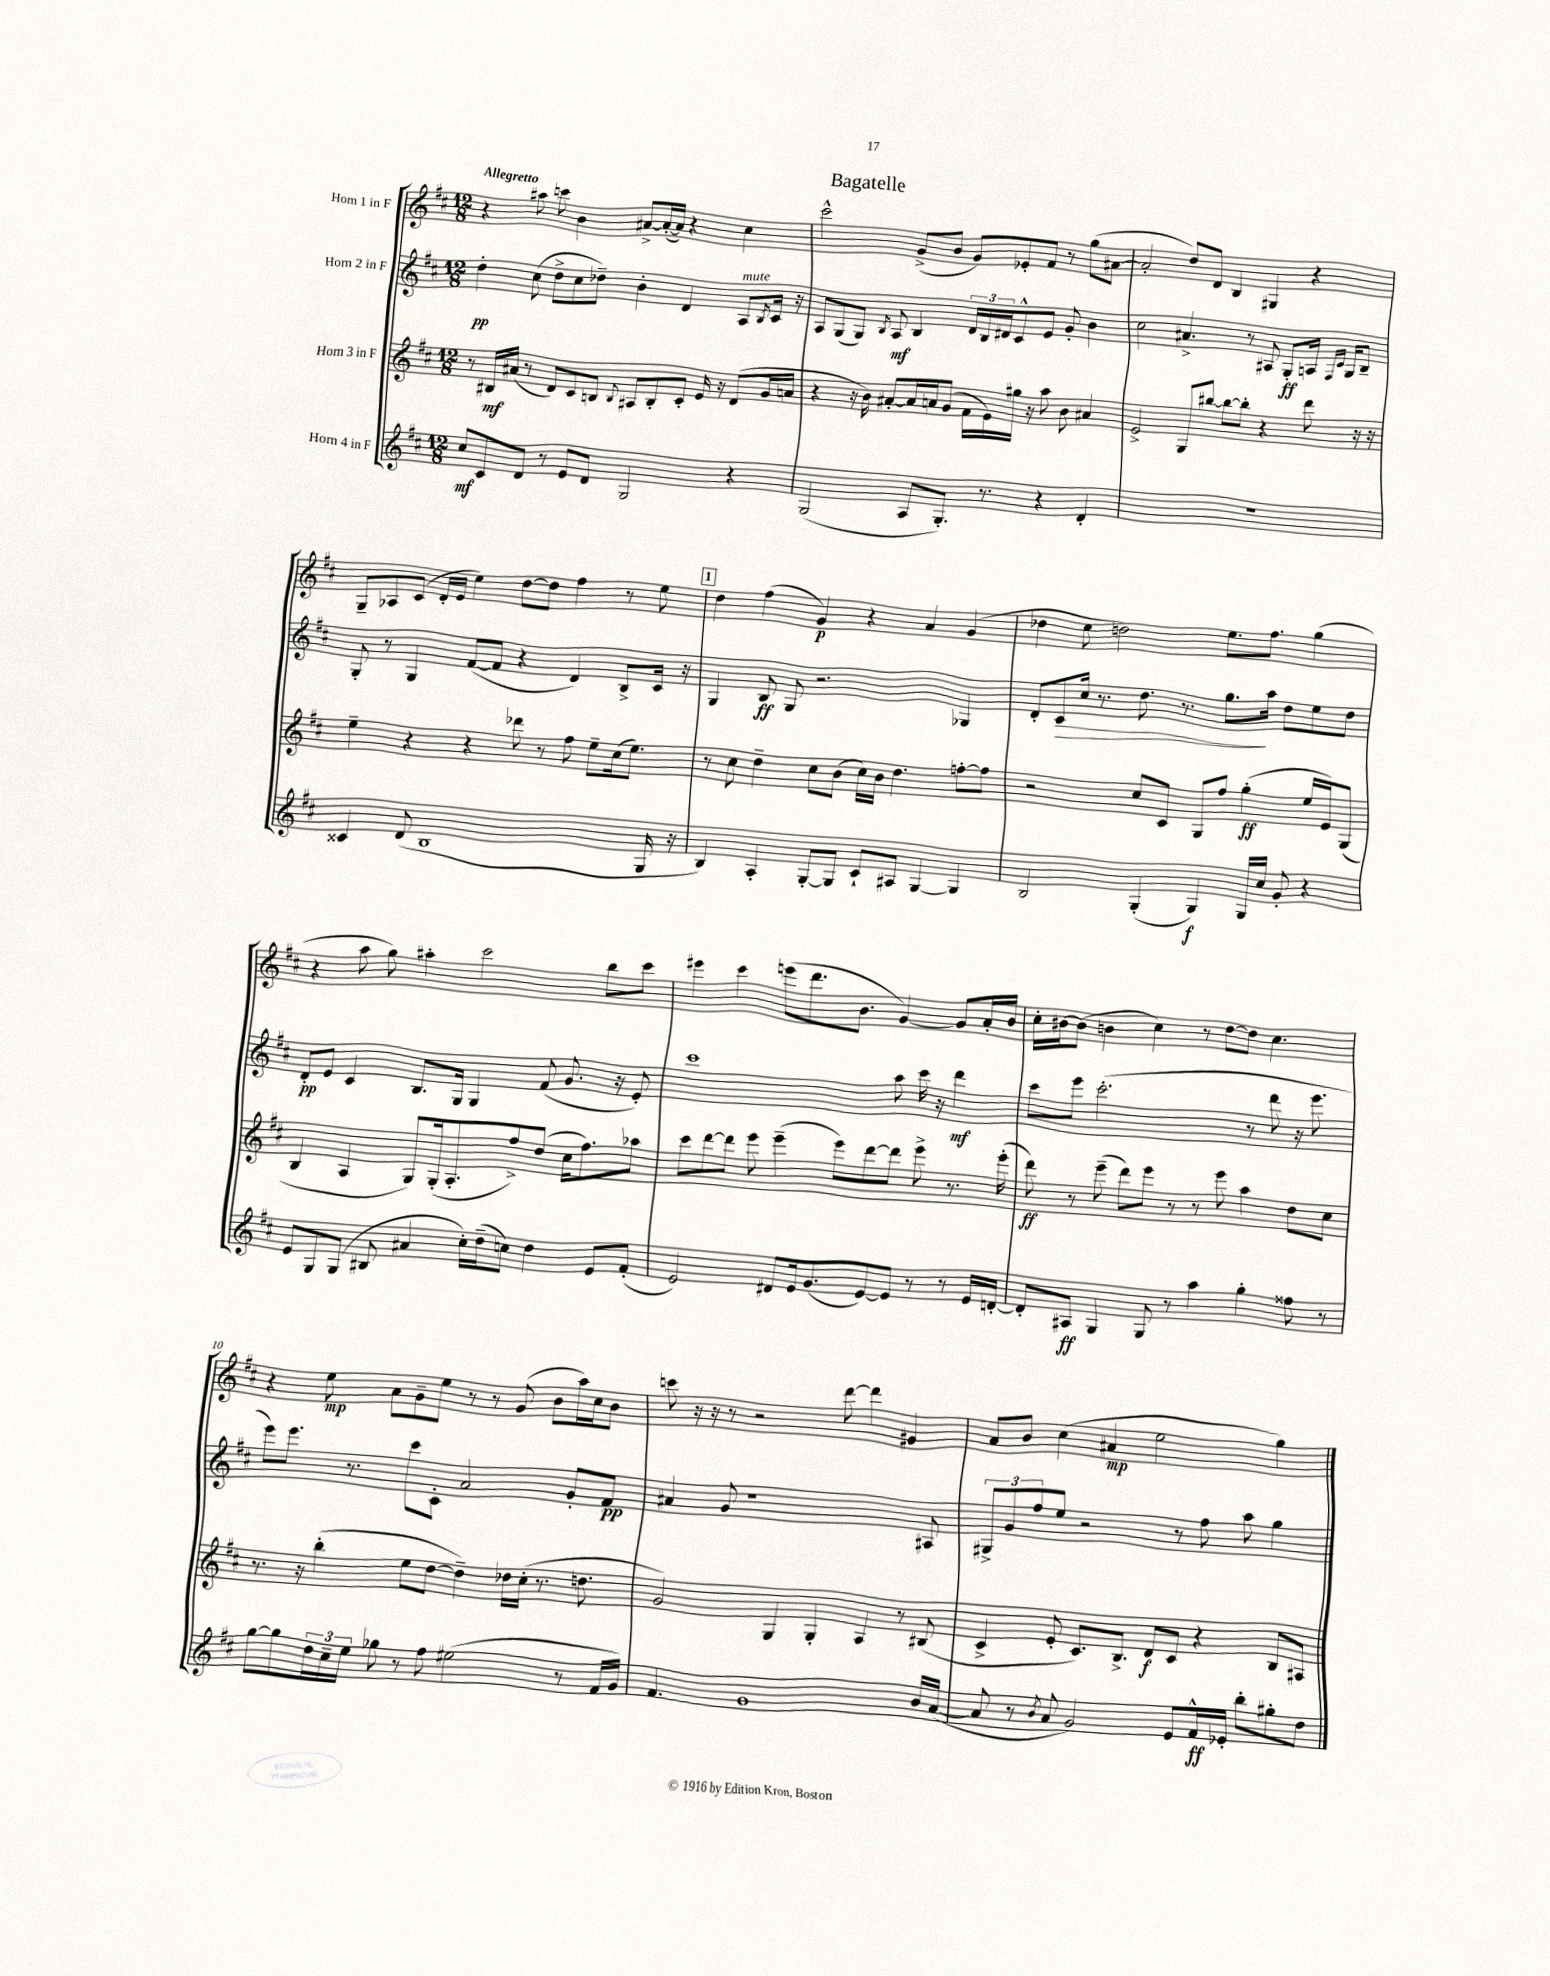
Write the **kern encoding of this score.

**kern	**dynam	**kern	**dynam	**kern	**dynam	**kern	**dynam
*part4	*part4	*part3	*part3	*part2	*part2	*part1	*part1
*staff4	*staff4	*staff3	*staff3	*staff2	*staff2	*staff1	*staff1
*I"Horn 4 in F	*	*I"Horn 3 in F	*	*I"Horn 2 in F	*	*I"Horn 1 in F	*
*clefG2	*	*clefG2	*	*clefG2	*	*clefG2	*
*k[f#c#]	*	*k[f#c#]	*	*k[f#c#]	*	*k[f#c#]	*
*M12/8	*	*M12/8	*	*M12/8	*	*M12/8	*
=1	=1	=1	=1	=1	=1	=1	=1
!	!	!	!	!	!	!LO:TX:a:B:t=Allegretto	!
8cc#/L	mf	8r	.	4dd'\	pp	4r	.
8c#/	.	16B#X/LL	mf	.	.	.	.
.	.	(16a#X/JJ	.	.	.	.	.
8d/J	.	8r	.	(8cc#\	.	8aa#X\	.
8r	.	8d/L)	.	8dd^\L	.	8cccn\	.
8e/L	.	8c#/	.	8cc#\	.	4b\	.
8d/J	.	8Bn/J	.	8dd-X~\J)	.	.	.
.	.	8qqB/	.	.	.	.	.
2G/	.	8A#X/L	.	4b'\	.	[8a#X^/L	.
.	.	8B'/	.	.	.	(16a#'/L_	.
.	.	.	.	.	.	16a#/JJ])	.
.	.	8c#'/J	.	4d/	.	4r	.
.	.	16e/	.	.	.	.	.
.	.	16r	.	.	.	.	.
!	!	!	!	!LO:TX:a:i:t=mute	!	!	!
4r	.	(8d/L	.	8A/L	.	4cc#\	.
.	.	.	.	8qB/	.	.	.
.	.	16g/L	.	16c#/Jk	.	.	.
.	.	16an/JJ	.	16r	.	.	.
=2	=2	=2	=2	=2	=2	=2	=2
(2G/	.	4r	.	8A/L	.	2ccc#^^\	.
.	.	.	.	(8G/	.	.	.
.	.	16r	.	8G/J)	.	.	.
.	.	16b\)	.	.	.	.	.
.	.	.	.	8qB/	.	.	.
.	.	[8a#X'/L	.	8A/	mf	.	.
8A/L	.	16a#/L]	.	4B/	.	(8g^/L	.
.	.	16an/J	.	.	.	.	.
8.G'/J)	.	(8g/J	.	.	.	8b/J	.
.	.	16f#\LL	.	24d/LL	.	8g/L)	.
.	.	.	.	24B/	.	.	.
8.r	.	16e\)	.	.	.	.	.
.	.	.	.	24d#X/J	.	.	.
.	.	16gg#X\JJ	.	8c#^^/	.	8e-X'/	.
.	.	16r	.	.	.	.	.
4r	.	8aa\	.	8e/J	.	8f#/J	.
.	.	8b\	.	8g'/	.	8r	.
4d'/	.	4a#X/	.	4b\	.	(8gg\L	.
.	.	.	.	.	.	[8a#X\J	.
=3	=3	=3	=3	=3	=3	=3	=3
1.r	.	2e^/	.	2cc#\	.	2a#'/]	.
.	.	8G/L	.	4.a#X^/	.	8dd/L)	.
.	.	[8bb#X/J	.	.	.	8d/J	.
.	.	8bb#\L_	.	.	.	4B/	.
.	.	8bb#'\J]	.	8r	.	.	.
.	.	4r	.	8A#X/	.	4G#X/	.
.	.	.	.	8G'/L	ff	.	.
.	.	8ddd\	.	16An/Jk	.	4r	.
.	.	.	.	16qqF#/LL	.	.	.
.	.	.	.	16qqc#/JJ	.	.	.
.	.	.	.	16G/KL	.	.	.
.	.	16r	.	8B~/J	.	.	.
.	.	16r	.	.	.	.	.
!!LO:LB:g=z
=4	=4	=4	=4	=4	=4	=4	=4
4c##X/	.	4ee~\	.	8G'/	.	8G~/L	.
.	.	.	.	8r	.	8A-X/	.
(8d/	.	4r	.	4G/	.	(8c#/J	.
1B	.	.	.	.	.	16d'/LL	.
.	.	.	.	.	.	16e/JJ	.
.	.	4r	.	([8f#/L	.	4ee\)	.
.	.	.	.	8f#/J]	.	.	.
.	.	8ddd-X\	.	4r	.	[8dd\L	.
.	.	8r	.	.	.	8dd\J]	.
.	.	8ff#\	.	4d/)	.	4ff#\	.
.	.	8ee~\L	.	.	.	.	.
.	.	(16cc#\k	.	8B^/L	.	8r	.
.	.	8.ee\J)	.	.	.	.	.
16G/	.	.	.	16c#/Jk	.	8ee\	.
16r	.	.	.	16r	.	.	.
!!LO:REH:place=s1:t=1
=5	=5	=5	=5	=5	=5	=5	=5
4B/)	.	8r	.	4G/	.	4dd\	.
.	.	8cc#\	.	.	.	.	.
4A'/	.	4dd~\	.	8B/	ff	(4ff#\	.
.	.	.	.	8G/	.	.	.
[8G'/L	.	8cc#\L	.	2.r	.	4g/)	p
8G/J]	.	(8b\J	.	.	.	.	.
8c#`/L	.	16cc#\LL)	.	.	.	4r	.
.	.	16b\JJ	.	.	.	.	.
8A#X/J	.	4.dd\	.	.	.	.	.
[4G/	.	.	.	.	.	4a/	.
4G/]	.	[8ffn'\L	.	4G-X/	.	(4g/	.
.	.	8ff\J]	.	.	.	.	.
=6	=6	=6	=6	=6	=6	=6	=6
2B/	.	2r	.	8d'/L	.	4dd-X\	.
!	!	!	!	!	!LO:HP:b	!	!
.	.	.	.	8c#/	>	.	.
.	.	.	.	16cc#/Jk	.	8ee\	.
.	.	.	.	8.r	.	.	.
.	.	.	.	.	.	2ddn\)	.
(4G'/	.	8cc#/L	.	8.dd\	.	.	.
.	.	8c#/J	.	.	.	.	.
.	.	.	.	8.r	.	.	.
4G/)	f	8G/L	.	.	.	.	.
.	.	8ff#/J	.	8.gg\L	.	8.ee\L	.
16G/LL	.	(4gg'\	ff	.	.	.	.
16cc#/JJ	.	.	.	16aa\Jk	]	8.ff#\J	.
8g'/	.	.	.	8dd\L	.	.	.
4r	.	16ee/LL	.	8ee\	.	(4gg\	.
.	.	16e/J)	.	.	.	.	.
.	.	(8G/J	.	8dd\J	.	.	.
!!LO:LB:g=z
=7	=7	=7	=7	=7	=7	=7	=7
8e/L	.	4B/	.	8d'/L	pp	4r	.
8G/	.	.	.	8e/J	.	.	.
(8G/J	.	4A/	.	4c#/	.	8aa\	.
8B#X/	.	.	.	.	.	8gg\)	.
4a#X/	.	8G/L)	.	8.B/L	.	4aa#X'\	.
.	.	(16G'/k	.	.	.	.	.
.	.	8.A'/	.	16G/Jk	.	.	.
16cc#'\LL)	.	.	.	4G/	.	2ccc#\	.
(16dd~\J	.	.	.	.	.	.	.
8ccn\J)	.	8ff#^/)	.	.	.	.	.
4dd\	.	(8dd/J	.	(8f#/	.	.	.
.	.	16cc#\KL	.	8.g/	.	.	.
.	.	8.ff#\)	.	.	.	.	.
8e/L	.	.	.	.	.	8bb\L	.
.	.	.	.	16r	.	.	.
(8f#'/J	.	8aa-X\J	.	8e'/)	.	8ccc#\J	.
=8	=8	=8	=8	=8	=8	=8	=8
2e/)	.	8ccc#\L	.	1ccc#	.	4eee#X\	.
.	.	[8ddd\	.	.	.	.	.
.	.	8ddd\J]	.	.	.	4ccc#\	.
.	.	8eee\	.	.	.	.	.
8d#X/L	.	(4eee~\	.	.	.	(8eeen\L	.
16e/k	.	.	.	.	.	8.ddd\	.
(8.g/	.	.	.	.	.	.	.
.	.	8eee\L)	.	.	.	.	.
.	.	.	.	.	.	8.b\J	.
[8e/)	.	[8ddd\	.	.	.	.	.
8e/J]	.	8ddd\J]	.	8aa\	.	[4g/)	.
8r	.	8eee^\	.	16ccc#\	.	.	.
.	.	.	.	16r	.	.	.
8r	.	8.r	.	4ddd\	mf	8g/L]	.
16e/LL	.	.	.	.	.	16a'/L	.
[16dn'/JJ	.	(16eee'\	.	.	.	16b/JJ	.
=9	=9	=9	=9	=9	=9	=9	=9
8d'/L]	.	8ddd\)	ff	8ccc#\L	.	16cc#'\LL	.
.	.	.	.	.	.	[16b#X\J	.
8A#X/J	ff	8r	.	8eee\J	.	(8b#\J]	.
4G/	.	(8eee~\	.	(2.ccc#'\	.	4bn\	.
.	.	8ddd\L)	.	.	.	.	.
8G/	.	8eee\J	.	.	.	4cc#\)	.
8r	.	8r	.	.	.	.	.
4aa\	.	8r	.	.	.	8r	.
.	.	8eee\	.	.	.	[8dd\L	.
4gg'\	.	4aa\	.	8r	.	8dd\J]	.
.	.	.	.	8ddd\	.	4.cc#\	.
8ff##X\	.	8dd\L	.	16r	.	.	.
.	.	.	.	8.eee\	.	.	.
8r	.	8cc#\J	.	.	.	.	.
!!LO:LB:g=z
=10	=10	=10	=10	=10	=10	=10	=10
[8gg\L	.	8.r	.	8eee\L)	.	4r	.
8gg\]	.	.	.	8.eee\J	.	.	.
.	.	16r	.	.	.	.	.
24dd\L	.	(4bb'\	.	.	.	8ee\	mp
24cc#~\	.	.	.	.	.	.	.
.	.	.	.	8.r	.	.	.
24ee\JJ	.	.	.	.	.	.	.
8gg-X\	.	.	.	.	.	8a\L	.
8r	.	8ee\L	.	8ccc#\L	.	8g~\	.
8ff#\	.	[8dd\J	.	8c#'\J	.	8ee\J	.
(2ee#X\	.	4dd~\])	.	2a/	.	8r	.
.	.	.	.	.	.	8r	.
.	.	16dd-X\LL	.	.	.	(8g/	.
.	.	(16cc#'\JJ	.	.	.	.	.
.	.	8.r	.	.	.	8b\L	.
8r	.	.	.	8g'/L	.	16aa\L)	.
.	.	8.ddn\	.	.	.	16cc#\J	.
16f#/LL	.	.	.	8f#/J	pp	8b\J	.
16g/JJ)	.	.	.	.	.	.	.
=11	=11	=11	=11	=11	=11	=11	=11
4.f#/	.	2g/)	.	4a#X/	.	8cccn\	.
.	.	.	.	.	.	16r	.
.	.	.	.	.	.	16r	.
.	.	.	.	8g/	.	8r	.
1g	.	.	.	1r	.	2r	.
.	.	4G/	.	.	.	.	.
.	.	4G'/	.	.	.	.	.
.	.	.	.	.	.	[8ddd\	.
.	.	4A/	.	.	.	4ddd\]	.
.	.	8r	.	.	.	4g#X/	.
16b/LL	.	(8B#X/	.	8A#X/	.	.	.
([16a/JJ	.	.	.	.	.	.	.
=12	=12	=12	=12	=12	=12	=12	=12
8a/]	.	4c#^/	.	12G#X^/L	.	8a/L	.
.	.	.	.	12g/	.	.	.
8r	.	.	.	.	.	8b/J	.
.	.	.	.	12ff#/	.	.	.
8qb/	.	.	.	.	.	.	.
8a/	.	8e'/	.	8ee/J	.	(4cc#\	.
2g/)	.	8.c#/L)	.	2r	.	.	.
.	.	.	.	.	.	4a#X/	mp
.	.	8.B^/J	.	.	.	.	.
.	.	8d/L	f	.	.	2ee\	.
8e/L	.	8c#/J	.	8r	.	.	.
16f#^^/L	ff	4r	.	8ff#\	.	.	.
16e-X'/JJ	.	.	.	.	.	.	.
8bb'\L	.	.	.	8aa\	.	.	.
8gg#X'\	.	8B/L	.	4gg\	.	4gg\)	.
8dd\J	.	8A#X/J	.	.	.	.	.
==	==	==	==	==	==	==	==
*-	*-	*-	*-	*-	*-	*-	*-
